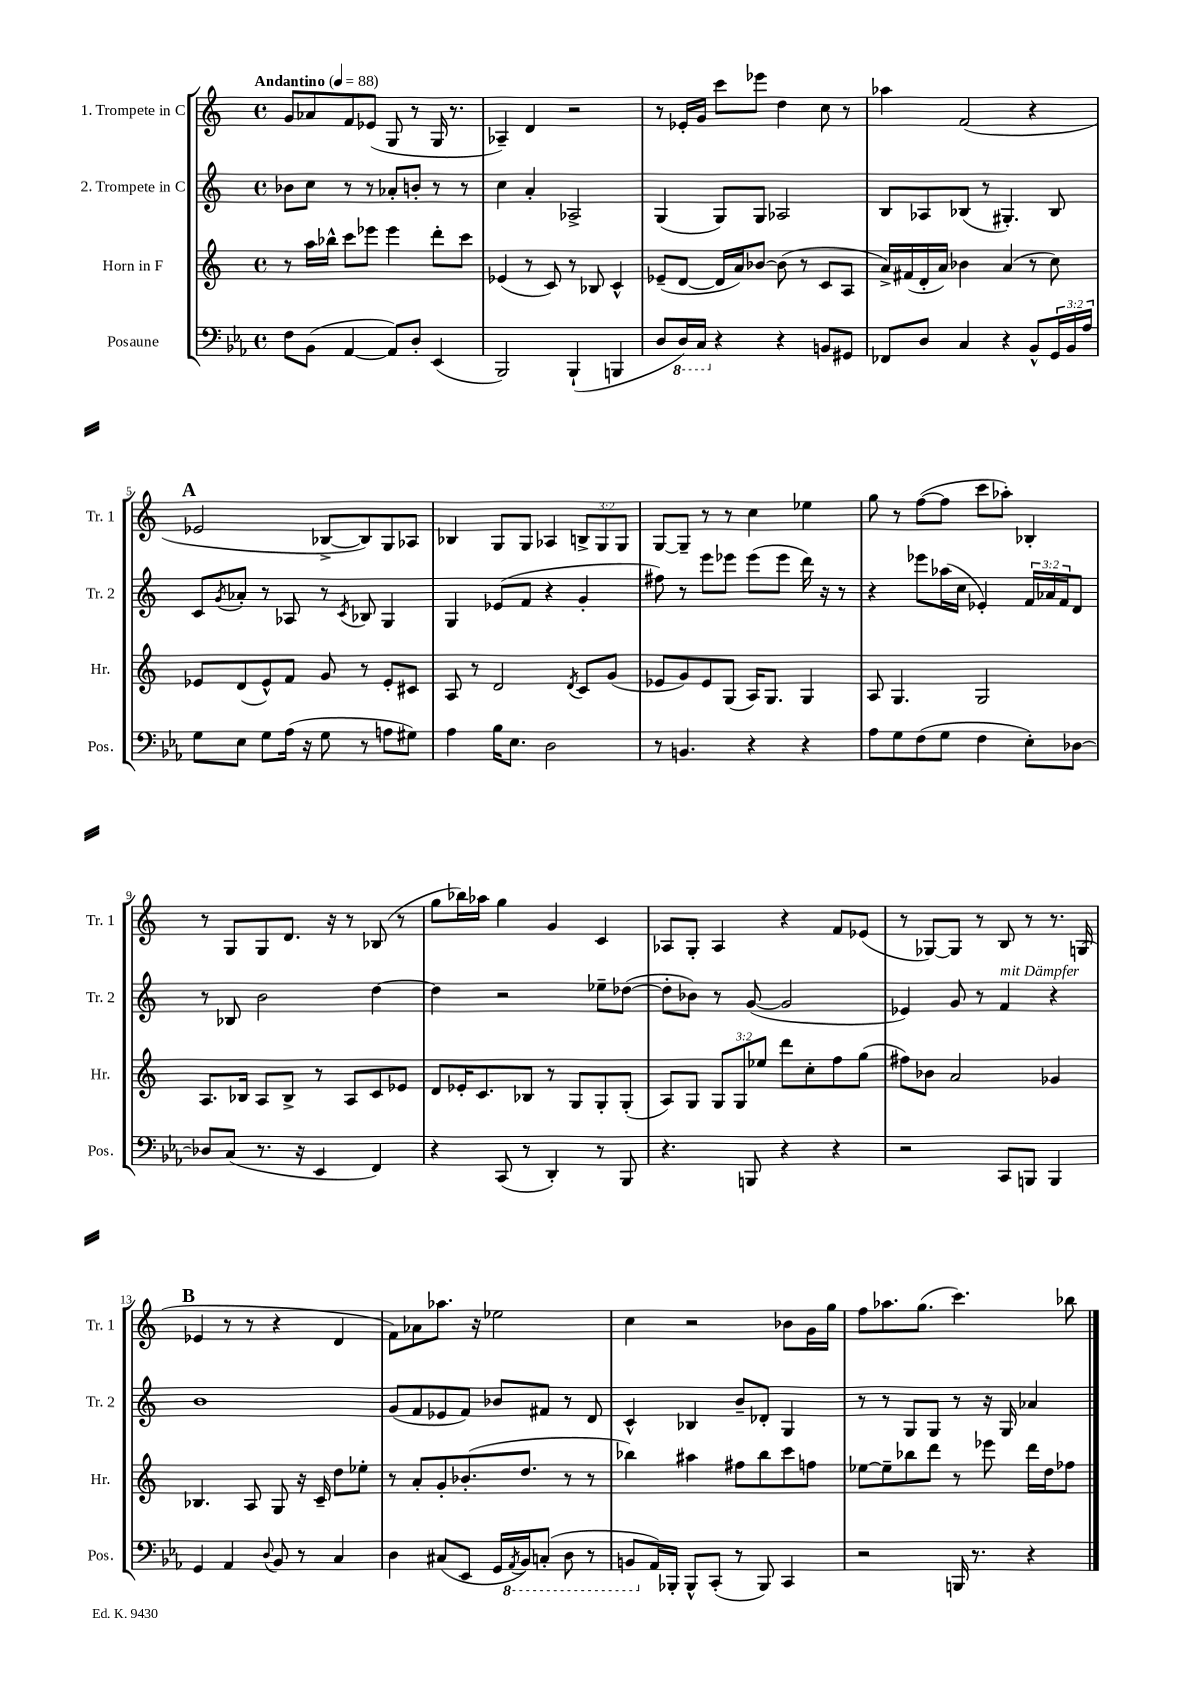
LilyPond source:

<<
\new StaffGroup <<
\new Staff = "s0" \with { instrumentName = "1. Trompete in C" shortInstrumentName = "Tr. 1" } {
    \clef treble \key c \major \defaultTimeSignature \time 4/4 \override Staff.TupletNumber.text = #tuplet-number::calc-fraction-text \tempo "Andantino" 4 = 88
    g'8 aes'8 f'8 ees'8( g8 r8 g16 r8. |
    aes4--) d'4 r2 |
    r8 ees'16-. g'16 c'''8 ees'''8 d''4 c''8 r8 |
    aes''4 f'2( r4 |
    \mark \markup { \bold "A" } ees'2 bes8~-> bes8) g8 aes8 |
    bes4 g8 g8 aes4 \tuplet 3/2 { b8-> g8 g8 } |
    g8~ g8-- r8 r8 c''4 ees''4 |
    g''8 r8 f''8~( f''8 c'''8 aes''8-.) bes4-. |
    r8 g8 g8 d'8. r16 r8 bes8( r8 |
    g''8 bes''16) aes''16 g''4 g'4 c'4 |
    aes8 g8-. aes4 r4 f'8 ees'8( |
    r8 ges8~) ges8 r8 b8 r8 r8. g16( |
    \mark \markup { \bold "B" } ees'4 r8 r8 r4 d'4 |
    f'8) aes'8 aes''8. r16 ees''2 |
    c''4 r2 bes'8 g'16 g''16 |
    f''8 aes''8. g''8.( c'''4.) bes''8 \bar "|." |
}
\new Staff = "s1" \with { instrumentName = "2. Trompete in C" shortInstrumentName = "Tr. 2" } {
    \clef treble \key c \major \defaultTimeSignature \time 4/4 \override Staff.TupletNumber.text = #tuplet-number::calc-fraction-text
    bes'8 c''8 r8 r8 aes'8-. b'8-. r8 r8 |
    c''4 a'4-. aes2-> |
    g4( g8) g8 aes2 |
    b8 aes8 bes8( r8 gis4.-.) bes8 |
    \mark \markup { \bold "A" } c'8 \acciaccatura { g'8 } aes'8-. r8 aes8 r8 \acciaccatura { c'8 } bes8 g4 |
    g4 ees'8( f'8 r4 g'4-. |
    fis''8) r8 e'''8 ees'''8 ees'''8( ees'''8 d'''16) r16 r8 |
    r4 ees'''8 aes''16( c''16 ees'4-.) \tuplet 3/2 { f'16 aes'16 f'16 } d'8 |
    r8 bes8 b'2 d''4~ |
    d''4 r2 ees''8-- des''8~( |
    des''8-. bes'8) r8 g'8~( g'2 |
    ees'4) g'8 r8 f'4^\markup { \italic "mit Dämpfer" } r4 |
    \mark \markup { \bold "B" } b'1 |
    g'8( f'8 ees'8 f'8) bes'8 fis'8 r8 d'8 |
    c'4-^ bes4 b'8-- des'8-. g4 |
    r8 r8 g8 g8 r8 r16 g16 aes'4 \bar "|." |
}
\new Staff = "s2" \with { instrumentName = "Horn in F" shortInstrumentName = "Hr." } {
    \clef treble \key c \major \defaultTimeSignature \time 4/4 \override Staff.TupletNumber.text = #tuplet-number::calc-fraction-text
    r8 a''16 bes''16-^ c'''8 ees'''8 ees'''4 d'''8-. c'''8 |
    ees'4( r8 c'8) r8 bes8 c'4-^ |
    ees'8--( d'8~ d'16 a'16) bes'8~ bes'8( r8 c'8 a8 |
    a'16->) fis'16( d'16-. a'16) bes'4 a'4( r8 c''8) |
    \mark \markup { \bold "A" } ees'8 d'8( ees'8-^) f'8 g'8 r8 ees'8-. cis'8 |
    a8 r8 d'2 \acciaccatura { d'8 } c'8 g'8( |
    ees'8 g'8) ees'8 g8( a16) g8. g4 |
    a8 g4. g2 |
    a8. bes16 a8 bes8-> r8 a8 c'8 ees'8 |
    d'8 ees'16-. c'8. bes8 r8 g8 g8-. g8-.( |
    a8) g8 \tuplet 3/2 { g8 g8 ees''8 } d'''8 c''8-. f''8 g''8( |
    fis''8) bes'8 a'2 ges'4 |
    \mark \markup { \bold "B" } bes4. a8 g8 r16 c'16-- d''8 ees''8-. |
    r8 a'8-. g'8-. bes'8.-.( d''8. r8 r8 |
    bes''4) ais''4 fis''8 bes''8 c'''8 f''8 |
    ees''8~ ees''8-- bes''8 d'''8 r8 ees'''8 d'''16 d''16 fes''8 \bar "|." |
}
\new Staff = "s3" \with { instrumentName = "Posaune" shortInstrumentName = "Pos." } {
    \clef bass \key ees \major \defaultTimeSignature \time 4/4 \override Staff.TupletNumber.text = #tuplet-number::calc-fraction-text
    f8 bes,8( aes,4~ aes,8) d8-. ees,4( |
    bes,,2) bes,,4-!( b,,4 |
    d8 \ottava #-1 d,16) c,16 \ottava #0 r4 r4 b,8 gis,8 |
    fes,8 d8 c4 r4 bes,8-^ \tuplet 3/2 { g,16 bes,16 aes16 } |
    \mark \markup { \bold "A" } g8 ees8 g8 aes16( r16 g8 r8 a8 gis8) |
    aes4 bes16 ees8. d2 |
    r8 b,4. r4 r4 |
    aes8 g8 f8( g8 f4 ees8-.) des8~ |
    des8 c8( r8. r16 ees,4 f,4) |
    r4 c,8( r8 d,4-.) r8 bes,,8 |
    r4. b,,8 r4 r4 |
    r2 c,8 b,,8 b,,4 |
    \mark \markup { \bold "B" } g,4 aes,4 \appoggiatura { d8 } bes,8 r8 c4 |
    d4 cis8( ees,8 g,16 \ottava #-1 \acciaccatura { aes,,8 } bes,,16) c,!8-.( d,8 r8 |
    b,,8 \ottava #0 aes,16) bes,,16-. bes,,8-^ c,8-.( r8 bes,,8) c,4 |
    r2 b,,16 r8. r4 \bar "|." |
}
>>
>>
